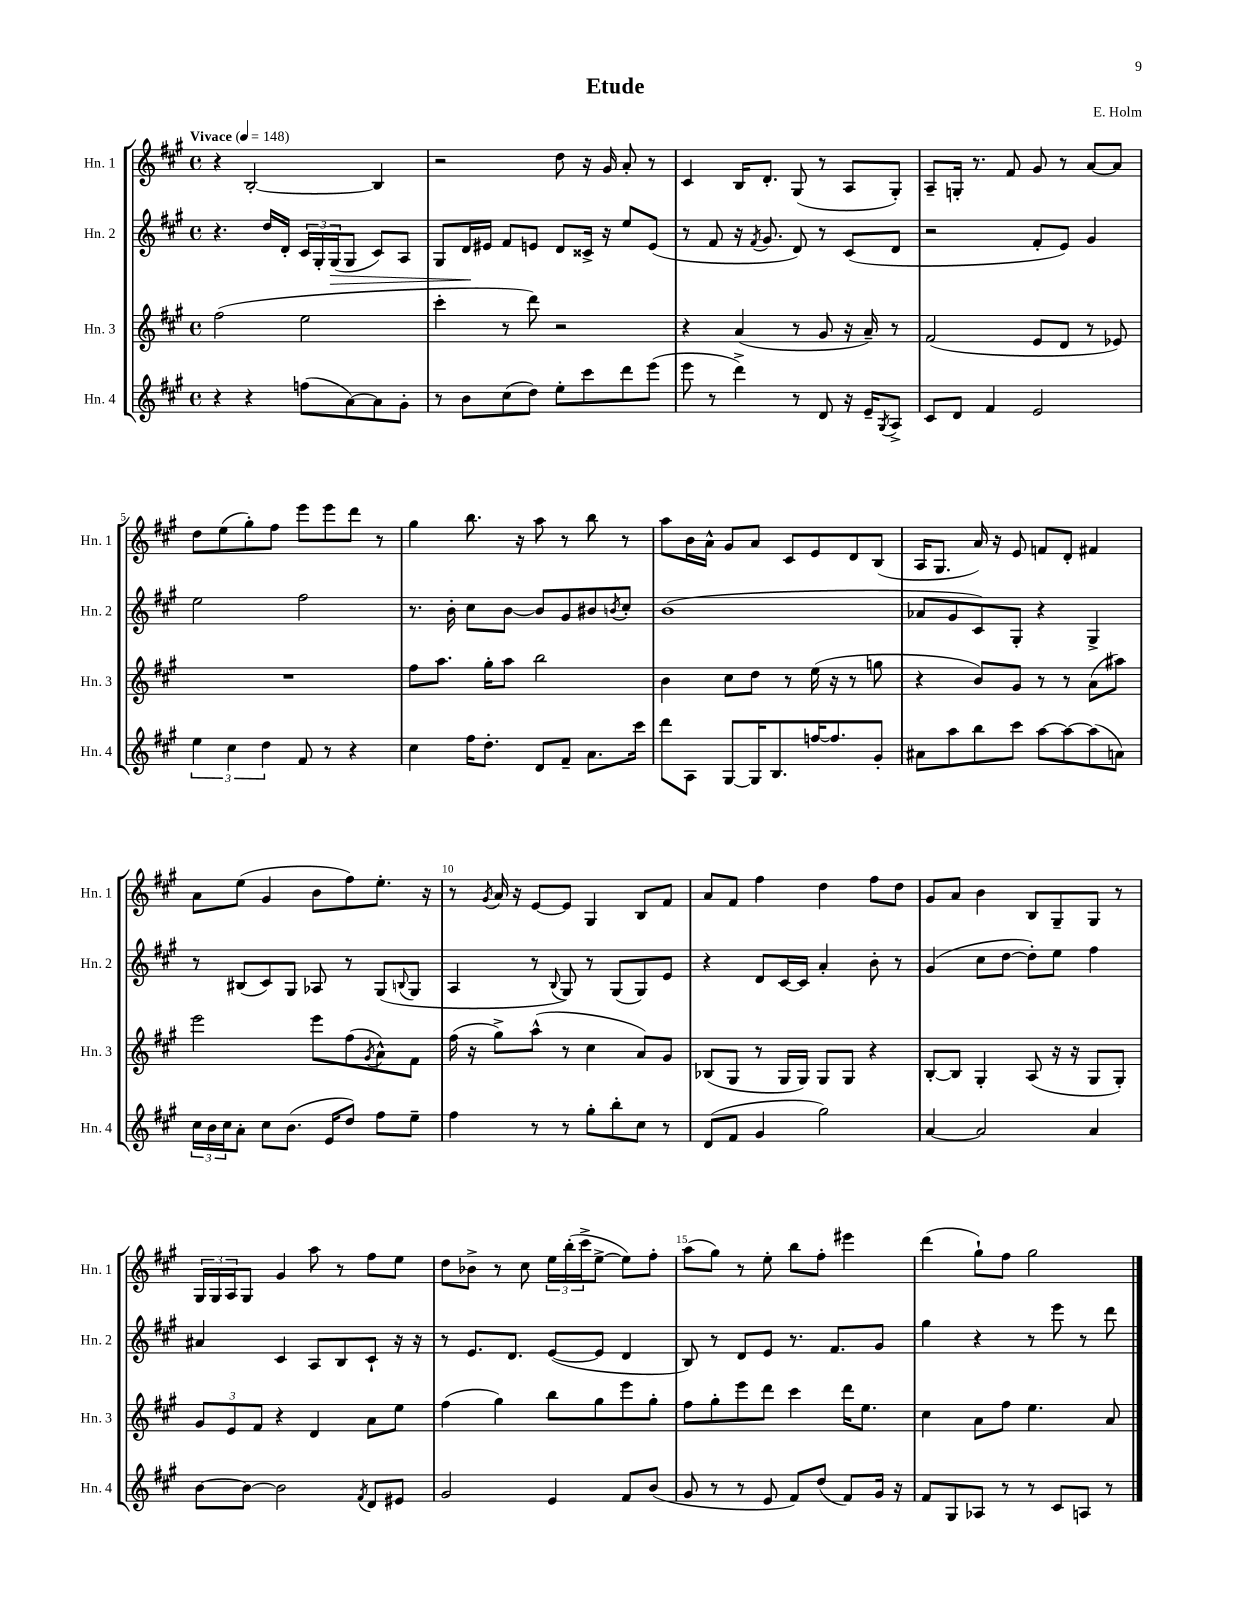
\header { title = "Etude" composer = "E. Holm" }
<<
\new StaffGroup <<
\new Staff = "s0" \with { instrumentName = "Hn. 1" shortInstrumentName = "Hn. 1" } {
    \clef treble \key a \major \defaultTimeSignature \time 4/4 \tempo "Vivace" 4 = 148
    r4 b2~-. b4 |
    r2 d''8 r16 gis'16 a'8-. r8 |
    cis'4 b16 d'8.-. gis8( r8 a8 gis8-.) |
    a8-- g16-. r8. fis'8 gis'8 r8 a'8~ a'8 |
    d''8 e''8( gis''8-.) fis''8 e'''8 e'''8 d'''8 r8 |
    gis''4 b''8. r16 a''8 r8 b''8 r8 |
    a''8 b'16 a'16-^ gis'8 a'8 cis'8 e'8 d'8 b8( |
    a16 gis8. a'16) r16 e'8 f'8 d'8-. fis'4 |
    a'8 e''8( gis'4 b'8 fis''8) e''8.-. r16 |
    r8 \acciaccatura { gis'8 } a'16 r16 e'8~ e'8 gis4 b8 fis'8 |
    a'8 fis'8 fis''4 d''4 fis''8 d''8 |
    gis'8 a'8 b'4 b8 gis8-- gis8 r8 |
    \tuplet 3/2 { gis16 gis16 a16 } gis8 gis'4 a''8 r8 fis''8 e''8 |
    d''8 bes'8-> r8 cis''8 \tuplet 3/2 { e''16 b''16-.( cis'''16-> } e''8~-> e''8) fis''8-. |
    a''8( gis''8) r8 e''8-. b''8 fis''8-. eis'''4 |
    d'''4( gis''8-!) fis''8 gis''2 \bar "|." |
}
\new Staff = "s1" \with { instrumentName = "Hn. 2" shortInstrumentName = "Hn. 2" } {
    \clef treble \key a \major \defaultTimeSignature \time 4/4
    r4. d''16 d'16-. \tuplet 3/2 { cis'16 gis16-. gis16\>( } gis8 cis'8) a8 |
    gis8 d'16\! eis'16 fis'8 e'8 d'8 cisis'16-> r16 e''8 e'8( |
    r8 fis'8 r16 \acciaccatura { fis'8 } gis'8. d'8) r8 cis'8( d'8 |
    r2 fis'8-. e'8) gis'4 |
    e''2 fis''2 |
    r8. b'16-. cis''8 b'8~ b'8 gis'8 bis'8 \acciaccatura { b'8 } cis''8-. |
    b'1( |
    aes'8 gis'8 cis'8) gis8-. r4 gis4-> |
    r8 bis8( cis'8) gis8 aes8 r8 gis8( \appoggiatura { b8 } gis8 |
    a4 r8 \appoggiatura { b8 } gis8) r8 gis8( gis8) e'8 |
    r4 d'8 cis'16~ cis'16 a'4-. b'8-. r8 |
    gis'4( cis''8 d''8~ d''8-.) e''8 fis''4 |
    ais'4 cis'4 a8 b8 cis'8-! r16 r16 |
    r8 e'8. d'8. e'8~( e'8 d'4 |
    b8) r8 d'8 e'8 r8. fis'8. gis'8 |
    gis''4 r4 r8 e'''8 r8 d'''8 \bar "|." |
}
\new Staff = "s2" \with { instrumentName = "Hn. 3" shortInstrumentName = "Hn. 3" } {
    \clef treble \key a \major \defaultTimeSignature \time 4/4
    fis''2( e''2 |
    cis'''4-. r8 d'''8) r2 |
    r4 a'4( r8 gis'8 r16 a'16--) r8 |
    fis'2( e'8 d'8 r8 ees'8) |
    R1 |
    fis''8 a''8. gis''16-. a''8 b''2 |
    b'4 cis''8 d''8 r8 e''16( r16 r8 g''8 |
    r4 b'8) gis'8 r8 r8 a'8( ais''8) |
    e'''2 e'''8 fis''8( \acciaccatura { gis'8 } a'8-^) fis'8 |
    fis''16( r16 gis''8->) a''8-^( r8 cis''4 a'8) gis'8 |
    bes8( gis8 r8 gis16 gis16) gis8 gis8 r4 |
    b8~-. b8 gis4-. a8( r16 r16 gis8 gis8-.) |
    \tuplet 3/2 { gis'8 e'8 fis'8 } r4 d'4 a'8 e''8 |
    fis''4( gis''4) b''8 gis''8 e'''8 gis''8-. |
    fis''8 gis''8-. e'''8 d'''8 cis'''4 d'''16 e''8. |
    cis''4 a'8 fis''8 e''4. a'8 \bar "|." |
}
\new Staff = "s3" \with { instrumentName = "Hn. 4" shortInstrumentName = "Hn. 4" } {
    \clef treble \key a \major \defaultTimeSignature \time 4/4
    r4 r4 f''8( a'8~) a'8 gis'8-. |
    r8 b'8 cis''8( d''8) e''8-. cis'''8 d'''8 e'''8( |
    e'''8 r8 d'''4->) r8 d'8 r16 e'16-- \acciaccatura { gis8 } a8-> |
    cis'8 d'8 fis'4 e'2 |
    \tuplet 3/2 { e''4 cis''4 d''4 } fis'8 r8 r4 |
    cis''4 fis''16 d''8.-. d'8 fis'8-- a'8. cis'''16 |
    d'''8 a8 gis8~ gis16 b8. f''16~ f''8. gis'8-. |
    ais'8 a''8 b''8 cis'''8 a''8~ a''8~ a''8( a'8) |
    \tuplet 3/2 { cis''16 b'16 cis''16 } a'8-. cis''8 b'8.( e'16 d''8) fis''8 e''8-- |
    fis''4 r8 r8 gis''8-. b''8-. cis''8 r8 |
    d'8( fis'8 gis'4 gis''2) |
    a'4~ a'2 a'4 |
    b'8~ b'8~ b'2 \acciaccatura { fis'8 } d'8 eis'8 |
    gis'2 e'4 fis'8 b'8( |
    gis'8 r8 r8 e'8 fis'8) d''8( fis'8) gis'16 r16 |
    fis'8 gis8 aes8 r8 r8 cis'8 a8 r8 \bar "|." |
}
>>
>>
\layout { \context { \Score \override BarNumber.break-visibility = ##(#f #t #t) barNumberVisibility = #(every-nth-bar-number-visible 5) } }
